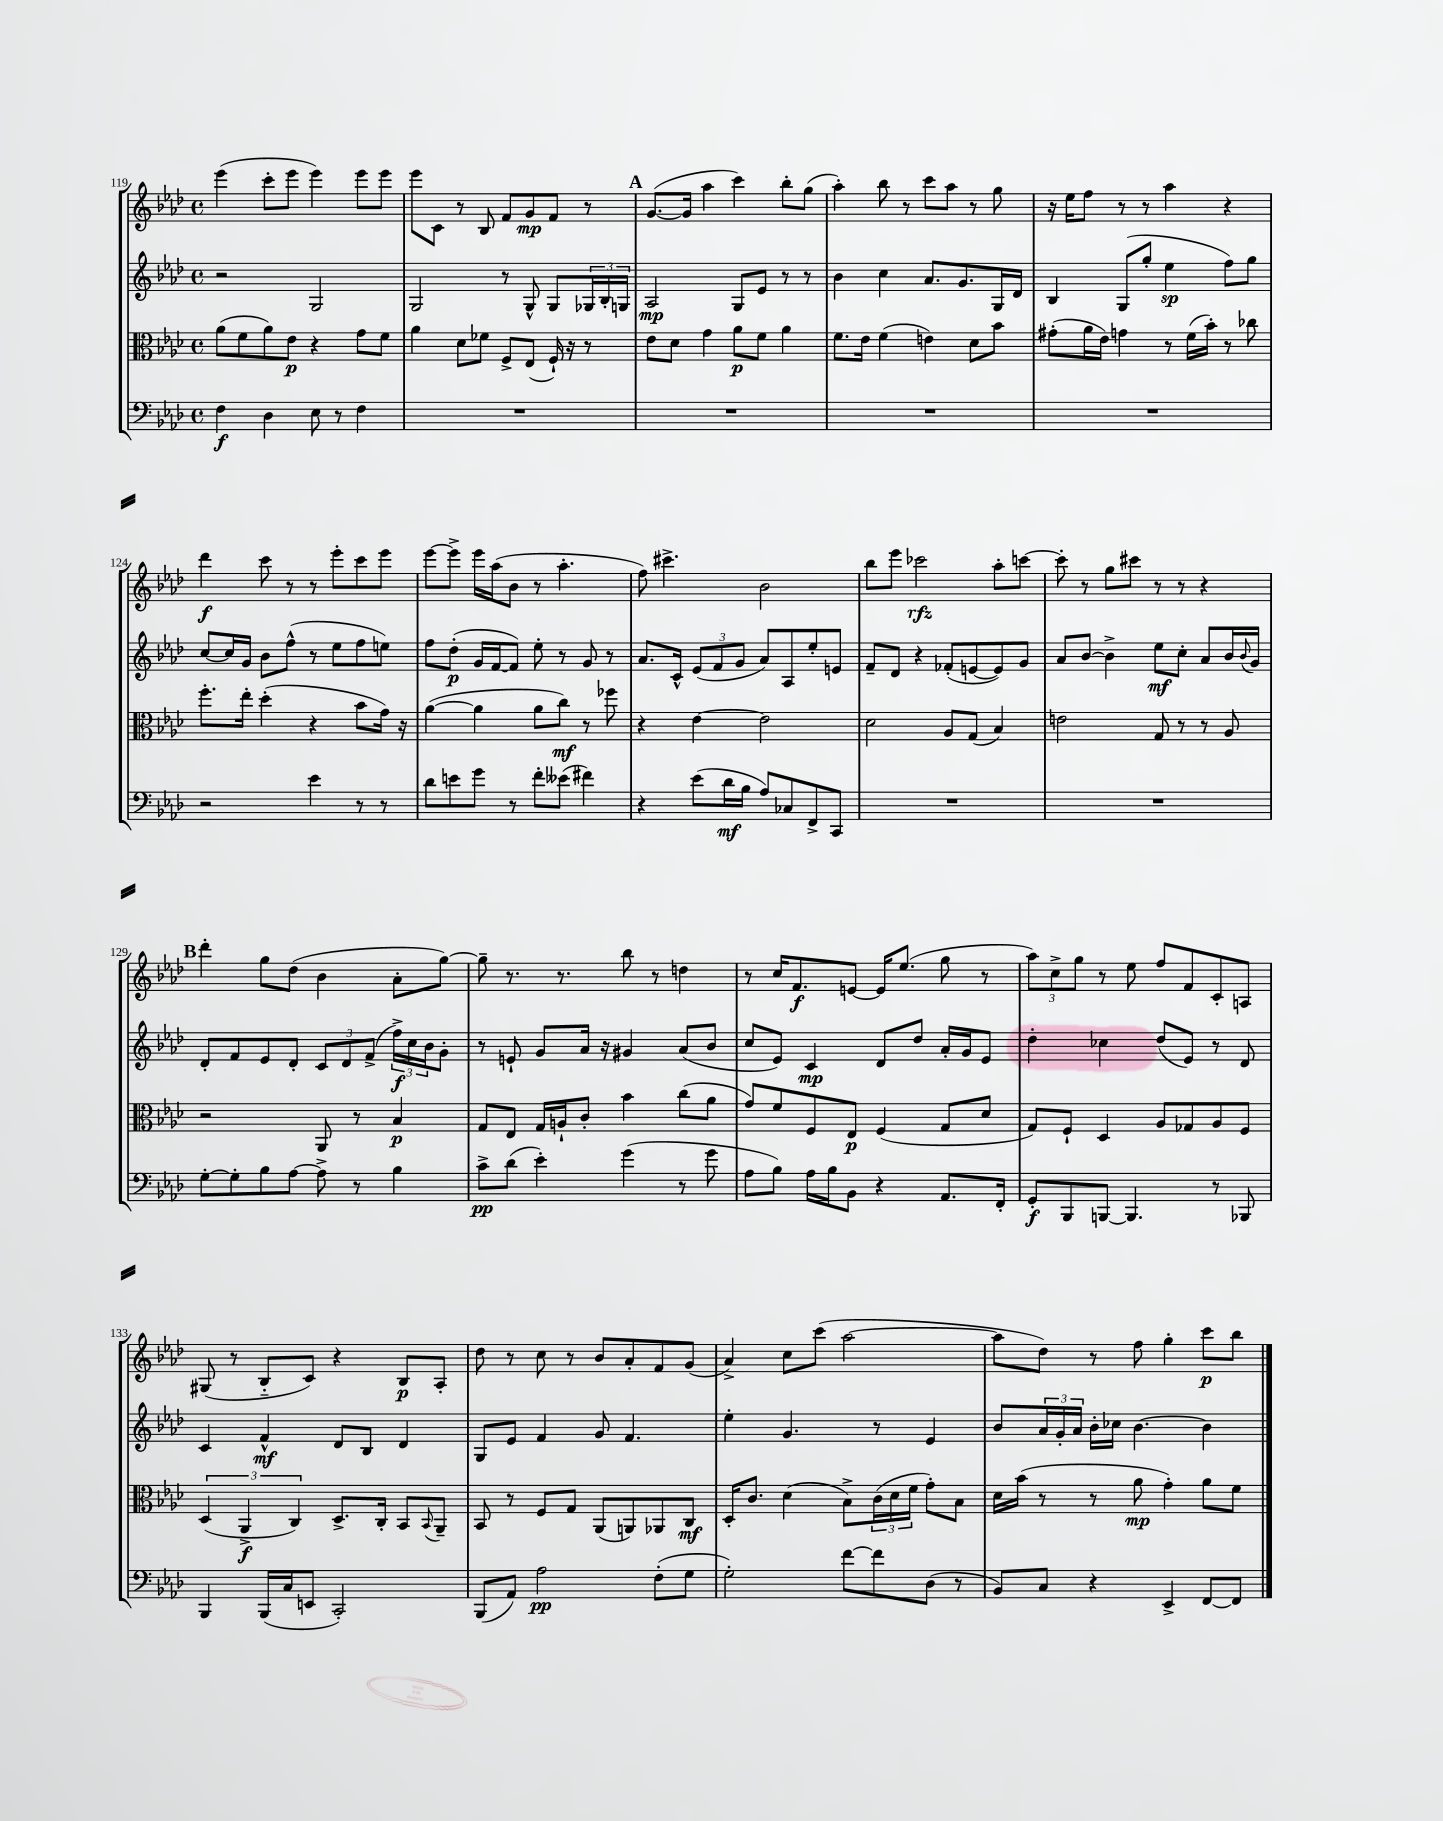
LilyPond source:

<<
\new StaffGroup <<
\new Staff = "s0" {
    \clef treble \key aes \major \defaultTimeSignature \time 4/4
    ees'''4( c'''8-. ees'''8 ees'''4) ees'''8 ees'''8 |
    ees'''8 c'8 r8 bes8 f'8 g'8\mp f'8 r8 |
    \mark \markup { \bold "A" } g'8.~( g'16 aes''4 c'''4) bes''8-. g''8( |
    aes''4-.) bes''8 r8 c'''8 aes''8 r8 g''8 |
    r16 ees''16 f''8 r8 r8 aes''4 r4 |
    des'''4\f c'''8 r8 r8 ees'''8-. c'''8 ees'''8 |
    ees'''8~ ees'''8-> ees'''16 aes''16( bes'8 r8 aes''4.-. |
    f''8) cis'''4.-> bes'2 |
    bes''8 ees'''8 ces'''2\rfz aes''8-. c'''8~ |
    c'''8-. r8 g''8 cis'''8 r8 r8 r4 |
    \mark \markup { \bold "B" } des'''4-. g''8 des''8( bes'4 aes'8-. g''8~) |
    g''8-- r8. r8. bes''8 r8 d''4 |
    r8 c''16 f'8.\f e'8~ e'16 ees''8.( g''8 r8 |
    \tuplet 3/2 { aes''8) c''8-> g''8 } r8 ees''8 f''8 f'8 c'8-. a8 |
    gis8( r8 bes8-_ c'8) r4 bes8\p aes8-. |
    des''8 r8 c''8 r8 bes'8 aes'8-. f'8 g'8( |
    aes'4->) c''8 c'''8( aes''2~ |
    aes''8 des''8) r8 f''8 g''4-. c'''8\p bes''8 \bar "|." |
}
\new Staff = "s1" {
    \clef treble \key aes \major \defaultTimeSignature \time 4/4
    r2 g2 |
    g2 r8 g8-^ g8 \tuplet 3/2 { ges16 bes16-. g16 } |
    \mark \markup { \bold "A" } aes2\mp g8 ees'8 r8 r8 |
    bes'4 c''4 aes'8. g'8. g16 des'16 |
    bes4 g8( g''8-. ees''4\sp f''8) g''8 |
    c''8~ c''16 g'16 bes'8 f''8-^( r8 ees''8 f''8 e''8) |
    f''8 des''8-.\p( g'16 f'16~ f'8) ees''8-. r8 g'8 r8 |
    aes'8. c'16-^ \tuplet 3/2 { ees'8( f'8 g'8 } aes'8) aes8 ees''8-. e'8 |
    f'8-- des'8 r4 fes'8-.( e'8~ e'8) g'8 |
    aes'8 bes'8~ bes'4-> ees''8\mf c''8-. aes'8 bes'16 \appoggiatura { bes'8 } g'16 |
    \mark \markup { \bold "B" } des'8-. f'8 ees'8 des'8-. \tuplet 3/2 { c'8 des'8 f'8->( } \tuplet 3/2 { f''16->\f) c''16 bes'16 } g'8-. |
    r8 e'8-! g'8 aes'16 r16 gis'4 aes'8( bes'8 |
    c''8 ees'8) c'4\mp des'8 des''8 aes'16-. g'16 ees'8 |
    des''4-. ces''4 des''8( ees'8) r8 des'8 |
    c'4 f'4-^\mf des'8 bes8 des'4 |
    g8 ees'8 f'4 g'8 f'4. |
    ees''4-. g'4. r8 ees'4 |
    bes'8 \tuplet 3/2 { aes'16 g'16-. aes'16 } bes'16-. ces''16 bes'4.~ bes'4 \bar "|." |
}
\new Staff = "s2" {
    \clef alto \key aes \major \defaultTimeSignature \time 4/4
    aes'8( f'8 aes'8) ees'8\p r4 g'8 f'8 |
    aes'4 des'8 fes'8 f8-> ees8( f16-!) r16 r8 |
    \mark \markup { \bold "A" } ees'8 des'8 g'4 aes'8\p f'8 aes'4 |
    f'8. ees'16 f'4( e'4) des'8 bes'8 |
    gis'8-.( aes'16 ees'16) g'4 r8 f'16( bes'16-.) r8 ces''8 |
    f''8.-. ees''16-. des''4-.( r4 bes'8 g'16) r16 |
    aes'4~( aes'4 aes'8 c''8\mf) r8 fes''8 |
    r4 ees'4~ ees'2 |
    des'2 aes8 g8( bes4) |
    e'2 g8 r8 r8 aes8 |
    \mark \markup { \bold "B" } r2 aes,8 r8 bes4\p |
    g8 ees8 g16 a16-! c'8-. bes'4 c''8( aes'8 |
    g'8) f'8 f8 ees8\p f4( g8 des'8 |
    g8) f8-! des4 aes8 ges8 aes8 f8 |
    \tuplet 3/2 { des4( aes,4->\f c4) } des8.-> c16-. bes,8 \appoggiatura { bes,8 } aes,8-- |
    bes,8 r8 f8 g8 aes,8( a,8) aes,8 c8\mf |
    des16-. c'8. des'4( bes8->) \tuplet 3/2 { c'16( des'16 f'16 } g'8-.) bes8 |
    des'16 bes'16( r8 r8 aes'8\mp g'4-.) aes'8 f'8 \bar "|." |
}
\new Staff = "s3" {
    \clef bass \key aes \major \defaultTimeSignature \time 4/4
    f4\f des4 ees8 r8 f4 |
    R1 |
    \mark \markup { \bold "A" } R1 |
    R1 |
    R1 |
    r2 ees'4 r8 r8 |
    des'8 e'8 g'8 r8 f'8-. eeses'8( fis'4) |
    r4 ees'8( des'16\mf bes16 aes8) ces8 f,8-> c,8 |
    R1 |
    R1 |
    \mark \markup { \bold "B" } g8~-. g8-. bes8 aes8~ aes8-> r8 bes4 |
    c'8->\pp des'8( ees'4-.) g'4( r8 g'8 |
    aes8 bes8) aes16 bes16 bes,8 r4 aes,8. f,16-. |
    g,8-.\f bes,,8 b,,8~ b,,4. r8 bes,,8 |
    bes,,4 bes,,16( c16 e,8 c,2-.) |
    bes,,8( aes,8) aes2\pp f8-.( g8 |
    g2-.) f'8~ f'8 des8( r8 |
    bes,8) c8 r4 ees,4-> f,8~ f,8 \bar "|." |
}
>>
>>
\layout { \context { \Score currentBarNumber = #119 } }
